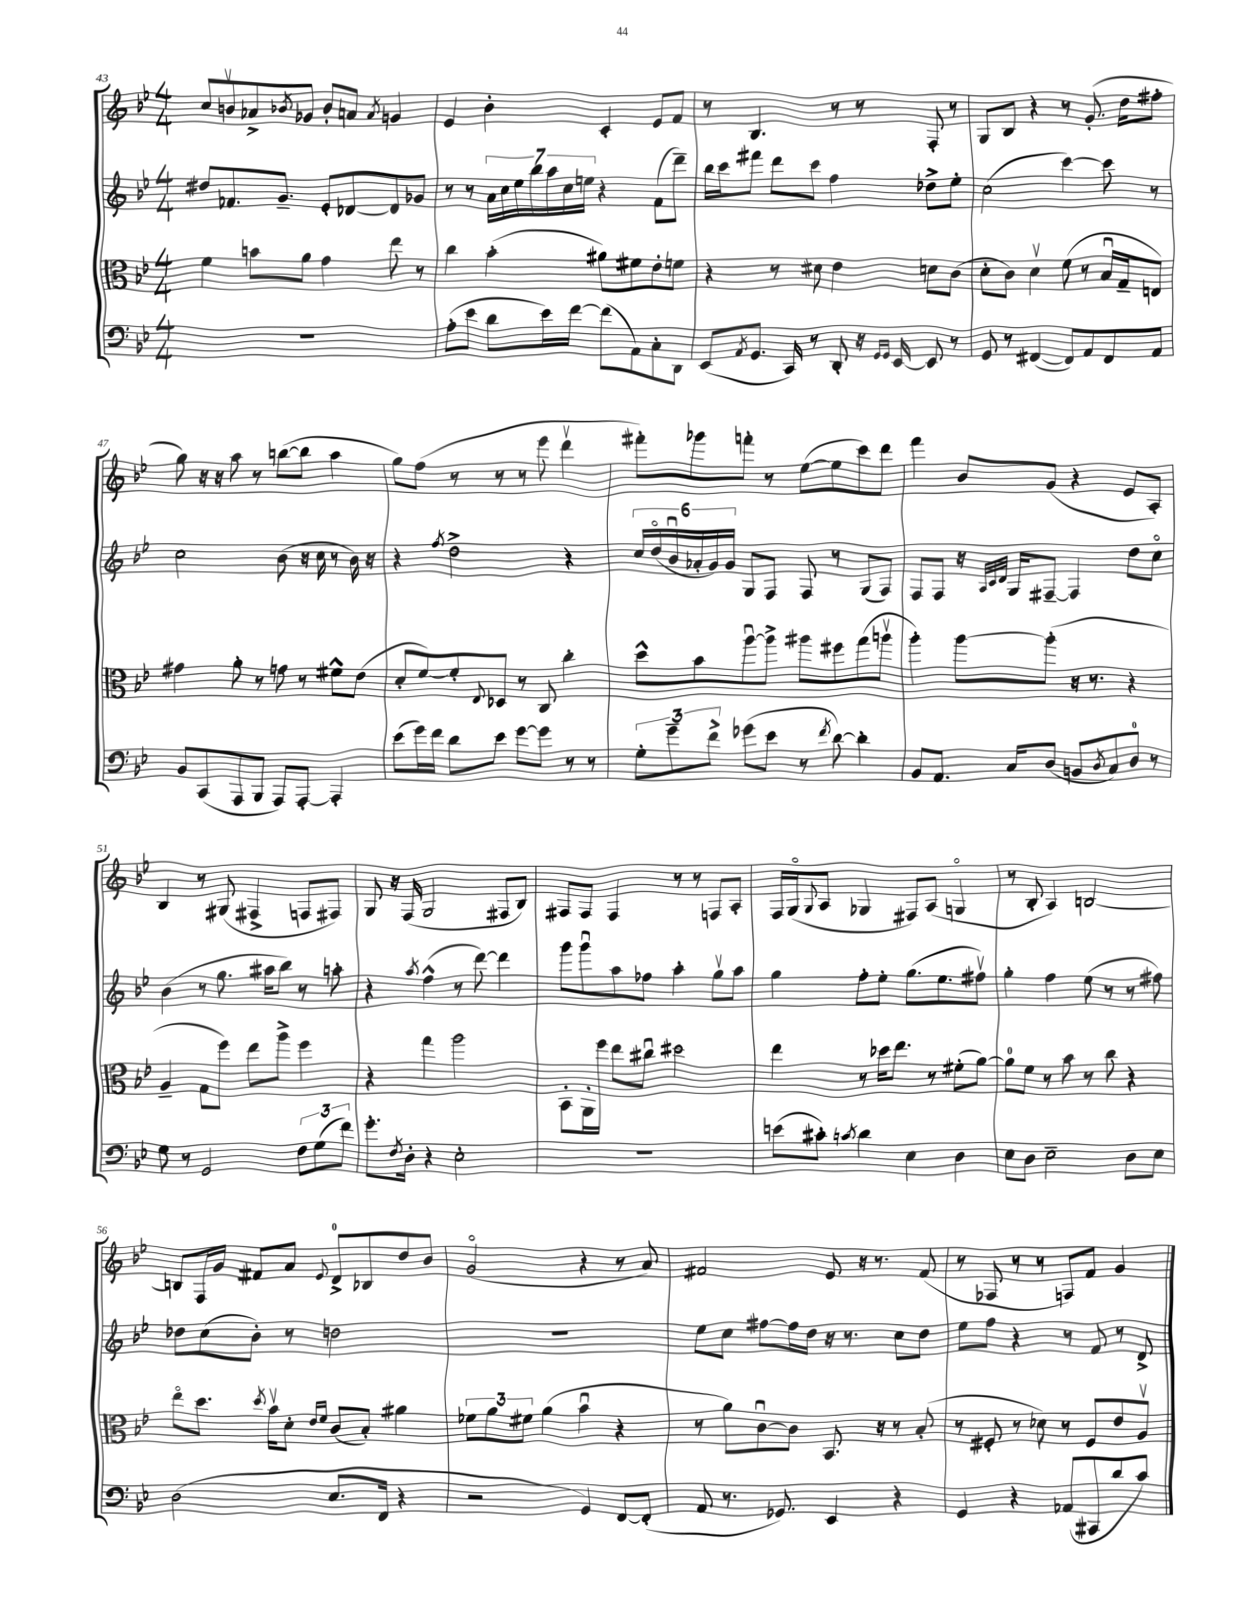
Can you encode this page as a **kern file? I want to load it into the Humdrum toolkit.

**kern	**kern	**kern	**kern
*part4	*part3	*part2	*part1
*staff4	*staff3	*staff2	*staff1
*clefF4	*clefC3	*clefG2	*clefG2
*k[b-e-]	*k[b-e-]	*k[b-e-]	*k[b-e-]
*M4/4	*M4/4	*M4/4	*M4/4
=43	=43	=43	=43
1r	4f\	8dd#X/L	8cc/L
.	.	8.f-X/	8bnv/
.	8bn\L	.	8a-X^/
.	.	8.g~/J	.
.	.	.	8qb-X/
.	8a\J	.	8g-X/J
.	4g\	8e-'/L	8b-'/L
.	.	[8d-X/	8an/J
.	.	.	8qa/
.	8ee-\	8d-/]	4gn/
.	8r	8g-X/J	.
=44	=44	=44	=44
(8A'\L	4cc\	8r	4e-/
8e-\J	.	8r	.
8d\L	(4b-'\	28a\LL	4b-'\
.	.	28cc\	.
.	.	28ee-\	.
.	.	28bb-\	.
16e-\L)	.	.	.
.	.	28aa\	.
.	.	28cc\	.
[16f\JJ	.	.	.
.	.	28een\JJ	.
(8f\L]	8a#X\L)	4r	4c'/
8AA\)	8f#X\	.	.
8C'\	8e-'\	(8f\L	8e-/L
8DD\J	8fn\J	8ddd~\J)	8f/J
=45	=45	=45	=45
(8EE-/L	4r	16bb-\LL	8r
.	.	16ccc\J	.
8qAA/	.	.	.
8.GG/J	.	8fff#X\J	4.B-/
.	8r	8ddd\L	.
16CC/)	.	.	.
8r	8d#X\	8ccc\J	.
8DD'/	4e-\	4ff\	8r
16r	.	.	8r
16qqGG/LL	.	.	.
16qqGG/JJ	.	.	.
[16EE-/	.	.	.
8EE-/]	8dn\L	8dd-X^\L	8F'/
8r	(8c\J	8ee-'\J	8r
=46	=46	=46	=46
8GG/	8d'\L	(2cc\	8G/L
8r	8c\J)	.	8B-/J
([4FF#X/	4dv\	.	4r
8FF#/L])	(8f\	[4ccc\)	8r
8AA/	8r	.	(8.g'/
8FF#/	16B-u/LL	8ccc\]	.
.	16G~/J	.	16dd\KL
8AA/J	8En/J)	8r	8ff#X'\J
!!LO:LB:g=z
=47	=47	=47	=47
8BB-/L	4g#X\	2cc\	8gg\)
(8CC/	.	.	16r
.	.	.	16r
8AAA/	8a'\	.	8aa\
8BBB-/J	8r	.	8r
8AAA/L)	8gn\	(8b-\	([8bbn\L
[8AAA'/J	8r	16r	8bb\J]
.	.	16cc\	.
4AAA'/]	8f#X^^\L	8r	4aa\
.	(8e-\J	16b-\)	.
.	.	16r	.
=48	=48	=48	=48
(8e-\L	8d'/L	4r	8gg\L)
16g\L)	[8f/)	.	(8ff\J
16f\JJ	.	.	.
.	.	8qff/	.
8d\L	8f'/]	2dd^\	8r
.	8qqE-/	.	.
8e-\J	8D-X/J	.	8r
[8g\L	8r	.	8r
8g\J]	8C/	.	8eee-\
8r	4cc'\	4r	4dddv\
8r	.	.	.
=49	=49	=49	=49
12G'\L	8dd^^\L	24cc/LL	8fff#X'\L)
.	.	(24dd/	.
12g~\	.	24b-u/	.
.	8b-\	24a-X'/	8ggg-X\
12f^\J	.	24g/)	.
.	.	24g/JJ	.
(8g-X\L	[8aau\	8G/L	8fffn'\J
8e-\J	8aa^\J]	8F/J	8r
8r	8aa#X\L	8F/	([8ee-\L
8qf/	.	.	.
[8d\)	8ff#X\	8r	8ee-\]
4d'\]	(8gg\	(8G/L	8ccc\)
.	8aanv\J	8F/J)	8ddd\J
=50	=50	=50	=50
8BB-/L	4aa'\)	8F/L	4fff\
8.AA/J	.	8F/J	.
.	[8aa\L	16r	8b-/L
.	.	32qqA/LLL	.
.	.	32qqc/	.
.	.	32qqd/JJJ	.
16C/KL	.	16G/KL	.
(8D/J	(8aa'\J]	[8F#X~/J	(8g/J
8BBn/L	16r	4F#/]	4r
.	8.r	.	.
8qD/	.	.	.
8C/)	.	.	.
8D/J	4r	8dd\L	8e-/L
8r	.	8cc\J	8A'/J)
!!LO:LB:g=z
=51	=51	=51	=51
8G\	4A~/	(4b-\	4B-/
8r	.	.	.
2GG/	8G\L	8r	8r
.	8ff\J)	8.gg\	(8G#X/
.	8ee-\L	.	4F#X^/
.	.	16aa#X\KL	.
.	8aa^\J	8bb-\J)	.
12F\L	4ff\	8r	8Fn/L
(12G\	.	.	.
.	.	8aan'\	8F#X/J)
12f\J)	.	.	.
=52	=52	=52	=52
8.g'\L	4r	4r	8G/
.	.	.	16r
8qF/	.	.	.
16D'\Jk	.	.	(16F/
.	.	8qaa/	.
4r	4gg\	(4ff^^\	2G/
2E-'\	2aa\	8r	.
.	.	[8ddd\)	.
.	.	4ddd\]	8F#X/L
.	.	.	8B-/J)
=53	=53	=53	=53
1r	8BB-'\L	8ggg\L	8F#X/L
.	16AA'\L	8gggu\	8F#/J
.	16ff\JJ	.	.
.	8ee-\L	8aa\	4F#/
.	8cc#Xu\J	8ff-X\J	.
.	2dd#X\	4aa'\	8r
.	.	.	8r
.	.	8ggv\L	8Fn/L
.	.	8aa\J	8A'/J
=54	=54	=54	=54
(8en\L	4ee-\	4gg\	16F/LL
.	.	.	(16G/J
.	.	.	8qqG/
8c#X'\J)	.	.	8A/J
8qcn/	.	.	.
4d\	8r	8ff'\L	4G-X/
.	16dd-X\KL	8ee-'\J	.
.	8.ee-\J	.	.
4E-\	.	(8.gg\L	8F#X/L)
.	8r	.	(8A/J
.	.	8.ee-\	.
4D\	(8f#X'\L	.	4Gn/
.	[8a\J)	8ff#Xv\J)	.
=55	=55	=55	=55
8E-\L	8a\L]	4gg'\	8r
8D\J	8f\J	.	8B-'/
2E-~\	8r	4ff\	4A/)
.	8b-\	.	.
.	8r	(8ee-\	[2Bn/
.	8cc\	8r	.
8D\L	4r	8r	.
8E-\J	.	8ff#X\)	.
!!LO:LB:g=z
=56	=56	=56	=56
(2D\	8ee-\L	8dd-X\L	8Bn/L]
.	8.dd\J	(8cc\	16F/L
.	.	.	16g/JJ
.	.	8b-'\J)	8f#X/L
.	8qdd/	.	.
.	16b-v\KL	.	.
.	8d'\J	8r	8a/J
.	16qqe-/LL	.	.
.	16qqf/JJ	.	8qqe-/
8.E-/L	(8c/L	2ddn\	8d^/L
.	8B-'/J)	.	8B-X/
16FF/Jk	.	.	.
4r	4a#X\	.	8dd/
.	.	.	8b-/J
=57	=57	=57	=57
2r	12f-X\L	1r	(2g/
.	12a\	.	.
.	12f#X\J	.	.
.	(4a\	.	.
4GG/)	4b-u\	.	4r
[8FF/L	4r	.	8r
(8FF'/J]	.	.	8a/)
=58	=58	=58	=58
8AA/	8r	8ee-\L	2f#X/
8.r	8a\L)	8cc\J	.
.	[8cu\	[8ff#X\L	.
8.GG-X/)	.	.	.
.	8c\J]	16ff#\L]	.
.	.	16dd\JJ	.
4EE-/	8.BB-/	16r	8e-/
.	.	8.r	.
.	.	.	16r
.	16r	.	8.r
4r	8r	8cc\L	.
.	(8B-'/	8dd\J	(8f#/
=59	=59	=59	=59
4GG/	8r	8ee-\L	8r
.	8F#X'/	8ff\J	8F-X/
4r	8r	4r	8r
.	8d-X\)	.	8r
(8AA-X/L	8r	8r	8Fn/L)
8CC#X/	8F#/L	8f/	8f/J
8d/	8e-/	8r	4g/
8c/J)	8Av/J	8d^/	.
==	==	==	==
*-	*-	*-	*-
